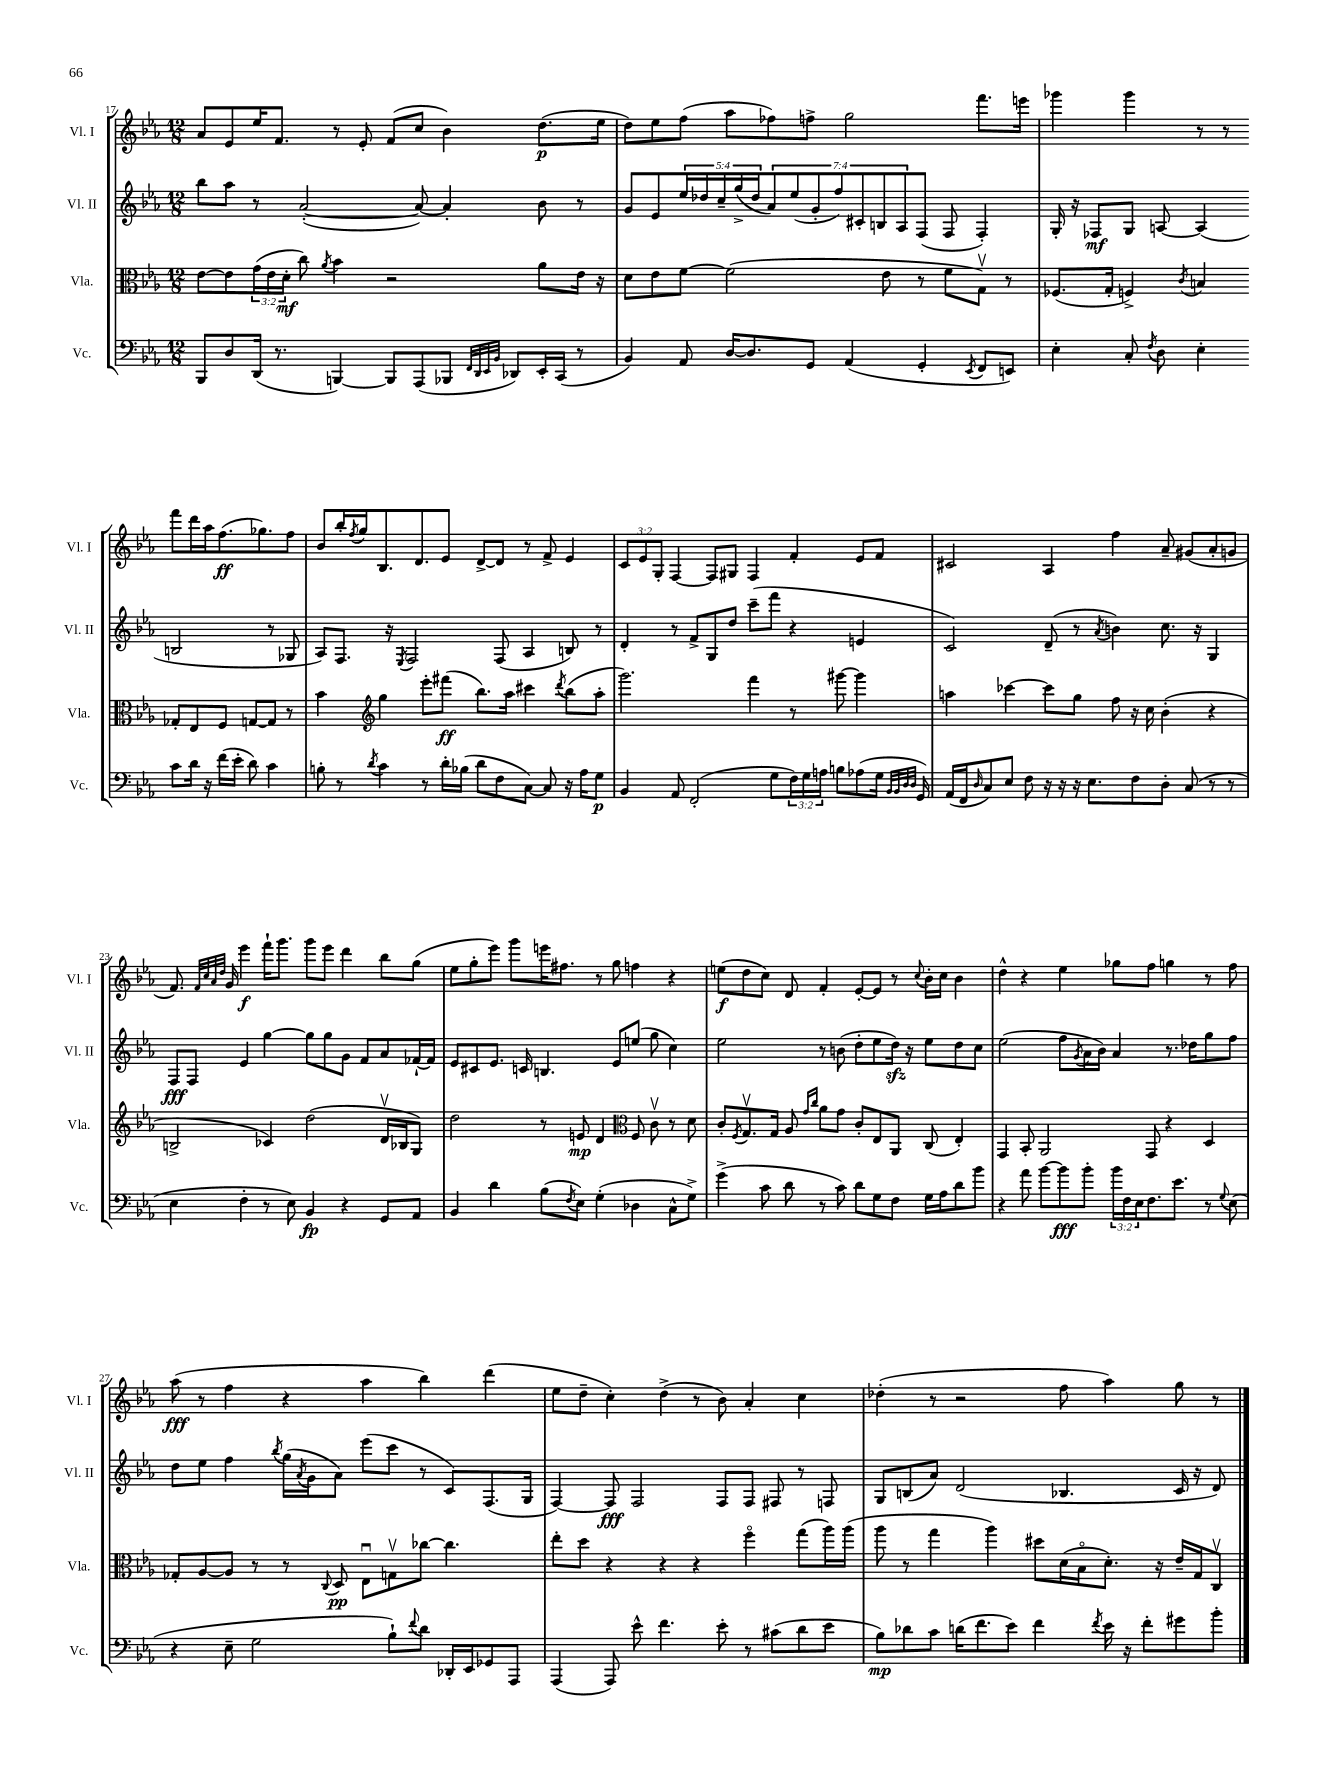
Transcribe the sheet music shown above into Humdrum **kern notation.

**kern	**kern	**kern	**kern
*staff4	*staff3	*staff2	*staff1
*clefF4	*clefC3	*clefG2	*clefG2
*k[b-e-a-]	*k[b-e-a-]	*k[b-e-a-]	*k[b-e-a-]
*M12/8	*M12/8	*M12/8	*M12/8
8BBB-	[8e-	8bb-	8a-
8D	8e-]	8aa-	8e-
(16DD	(24g	8r	16ee-
.	24e-	.	.
8.r	.	.	8.f
.	24d'	.	.
.	8cc)	([2a-'	.
.	8qa-	.	.
[4BBB)	4b-	.	8r
.	.	.	8e-'
8BBB]	2r	.	(8f
(8AAA-	.	8a-_)	8cc
8BBB-	.	4a-']	4b-)
32qqFF	.	.	.
32qqDD	.	.	.
32qqEE-	.	.	.
32qqBB-	.	.	.
8DD-)	.	.	.
16EE-'	8a-	8b-	(8.dd
(16CC	.	.	.
8r	16e-	8r	.
.	16r	.	16ee-
=	=	=	=
4BB-)	8d	8g	8dd)
.	8e-	8e-	8ee-
8AA-	[8f	20ee-	(8ff
.	.	20dd-	.
.	.	20cc~	.
[16D	(2f]	.	8aa-
.	.	(20gg^	.
8.D]	.	.	.
.	.	20dd-	.
.	.	14a-)	8ff-)
.	.	(14ee-	.
8GG	.	.	8ff^
.	.	14g'	.
.	.	14ff)	.
(4AA-	.	.	2gg
.	.	14c#'	.
.	.	14B	.
.	8e-	.	.
.	.	14A-	.
4GG'	8r	(8F	.
.	8f	8F	.
8qEE-	.	.	.
8FF	8Gv)	4F')	8.fff
8EE)	8r	.	.
.	.	.	16eee
=	=	=	=
4E-'	(8.F-	16G'	4ggg-
.	.	16r	.
.	.	8F-	.
.	16G'	.	.
8C'	4F^)	8G	4ggg-
8qF	.	.	.
8D	.	[8A	.
.	8qc	.	.
4E-'	4B	(4A]	8r
.	.	.	8r
8c	8G-'	2B	8fff
16d	8E-	.	16ddd
16r	.	.	16aa-
(16f	8F	.	(8.ff
16e-'	.	.	.
8d)	[8G	.	.
.	.	.	8.gg-)
4c	8G]	8r	.
.	8r	8G-	8ff
=	=	=	=
8B'	4b-	8A-)	8b-
8r	.	8.F	16bb-'
.	.	.	8qff
.	.	.	16gg
*	*clefG2	*	*
8qd	.	.	.
4c	4gg	.	8.B-
.	.	16r	.
.	.	8qE-	.
.	.	2F	.
.	.	.	8.d
8r	8eee-'	.	.
16d'	(8fff#	.	8e-
(16B-	.	.	.
8d	8.bb-)	.	[8d^
8F	.	(8F	8d]
.	16aa-	.	.
[8C)	4ccc#	4A-	8r
8C]	.	.	8f^
.	8qddd	.	.
16r	(8bb-	8B)	4e-
16A-	.	.	.
8G	8aa-'	8r	.
=	=	=	=
4BB-	2.ggg)	4d'	12c
.	.	.	12e-
.	.	.	12G'
8AA-	.	8r	[4F
(2FF'	.	8f^	.
.	.	8G	8F]
.	.	8dd	8G#
.	4fff	(8ccc~	4F
8G	.	8fff	.
24F)	8r	4r	4f'
24G	.	.	.
24A	.	.	.
8B	[8ggg#	.	.
(8A-	4ggg#]	4e	8e-
16G	.	.	8f
32qqBB-	.	.	.
32qqBB-	.	.	.
32qqD	.	.	.
32qqD	.	.	.
16GG)	.	.	.
=	=	=	=
(16AA-	4aa	2c)	2c#
16FF	.	.	.
16qqD	.	.	.
8C)	.	.	.
8E-	[4ccc-	.	.
8F	.	.	.
16r	8ccc-]	(8d~	4A-
16r	.	.	.
16r	8gg	8r	.
8.E-	.	.	.
.	.	8qa-	.
.	8ff	4b)	4ff
8F	16r	.	.
.	16cc	.	.
8D'	(4b-'	8.cc	8a-~
(8C	.	.	(8g#
.	.	16r	.
8r	4r	4G	8a-'
8r	.	.	8g
=	=	=	=
4E-	2B^	8F	8.f)
.	.	8F	.
.	.	.	32qqf
.	.	.	32qqcc
.	.	.	32qqa-
.	.	.	32qqdd
.	.	.	16g
4F'	.	4e-	4eee-
8r	4c-)	[4gg	16fff`
.	.	.	8.ggg
8E-)	.	.	.
4BB-	(2dd	8gg]	8ggg
.	.	8gg	8eee-
4r	.	8g	4ddd
.	.	8f	.
8GG	16dv	8a-	8bb-
.	16B-	.	.
8AA-	8G)	[16f-`	(8gg
.	.	16f-]	.
=	=	=	=
4BB-	2dd	8e-	8ee-
.	.	8c#	8gg'
4d	.	8.e-	8eee-)
.	.	.	8ggg
.	.	16c	.
(8B-	8r	4.B	16eee
.	.	.	8.ff#
8qF	.	.	.
8E-)	8e	.	.
(4G'	4d	.	8r
.	.	8e-	8gg
*	*clefC3	*	*
4D-	8F	(8ee	4ff
.	8cv	8gg	.
8C^^	8r	4cc)	4r
8G^)	8d	.	.
=	=	=	=
(4g^	8c'	2ee-	(8ee
.	8qF	.	.
.	8.Gv	.	8dd
8c	.	.	8cc)
.	16G	.	.
8d	8A-	.	8d
.	16qqg	.	.
.	16qqcc	.	.
8r	8a-	8r	4f'
8c)	8g	(8b	.
8d	8c'	8dd'	[8e-'
8G	8E-	8ee-	8e-]
8F	8AA-	16dd)	8r
.	.	16r	.
.	.	.	8qqcc
16G	(8C	8ee-	16b-'
16A-	.	.	16cc
8d	4E-')	8dd	4b-
8b-	.	8cc	.
=	=	=	=
4r	4GG	(2ee-	4dd^^
8a-	8BB-'	.	4r
[8b-	2AA-	.	.
8b-]	.	8ff	4ee-
.	.	8qg	.
8b-'	.	16a-	.
.	.	16b-)	.
24b-	.	4a-	8gg-
24F	.	.	.
24E-	.	.	.
8.F	8GG	.	8ff
.	4r	8.r	4gg
8.e-	.	.	.
.	.	16dd-	.
8r	4D	8gg	8r
8qqG	.	.	.
(8E-	.	8ff	8ff
=	=	=	=
4r	8G-'	8dd	(8aa-
.	[8A-	8ee-	8r
8E-~	8A-]	4ff	4ff
2G	8r	.	.
.	.	8qbb-	.
.	8r	(16gg	4r
.	.	8qa-	.
.	.	16g	.
.	8qqC	.	.
.	8D	8a-)	.
.	8E-u	(8eee-	4aa-
8B-`)	8Gv	8ccc	.
8qqf	.	.	.
8d	[8cc-	8r	4bb-)
16DD-'	4.cc-]	8c)	.
16EE-	.	.	.
8GG-	.	(8.F	(4ddd
8AAA-	.	.	.
.	.	16G	.
=	=	=	=
(4AAA-	8ee-'	[4F)	8ee-
.	8dd	.	8dd~
8AAA-)	4r	8F]	4cc')
8e-^^	.	2F	.
4.f	4r	.	(4dd^
.	4r	.	8r
8e-'	.	8F	8b-)
8r	4ffo	8F	4a-'
(8c#	.	8F#	.
8d	(8gg	8r	4cc
8e-	16aa-)	8F	.
.	(16aa-	.	.
=	=	=	=
8B-)	8aa-	8G	(4dd-'
8d-	8r	(8B	.
8c	4gg	8a-)	8r
(16d	.	(2d	2r
8.f	.	.	.
.	4aa-)	.	.
8e-)	.	.	.
4f	8dd#	.	.
.	(16d	4.B-	8ff
.	16B-o	.	.
8qf	.	.	.
16e-	8.d')	.	4aa-)
16r	.	.	.
8f'	.	.	.
.	16r	.	.
8g#	16e-~	16c	8gg
.	16G	16r	.
8b-'	8Cv	8d)	8r
==	==	==	==
*-	*-	*-	*-
